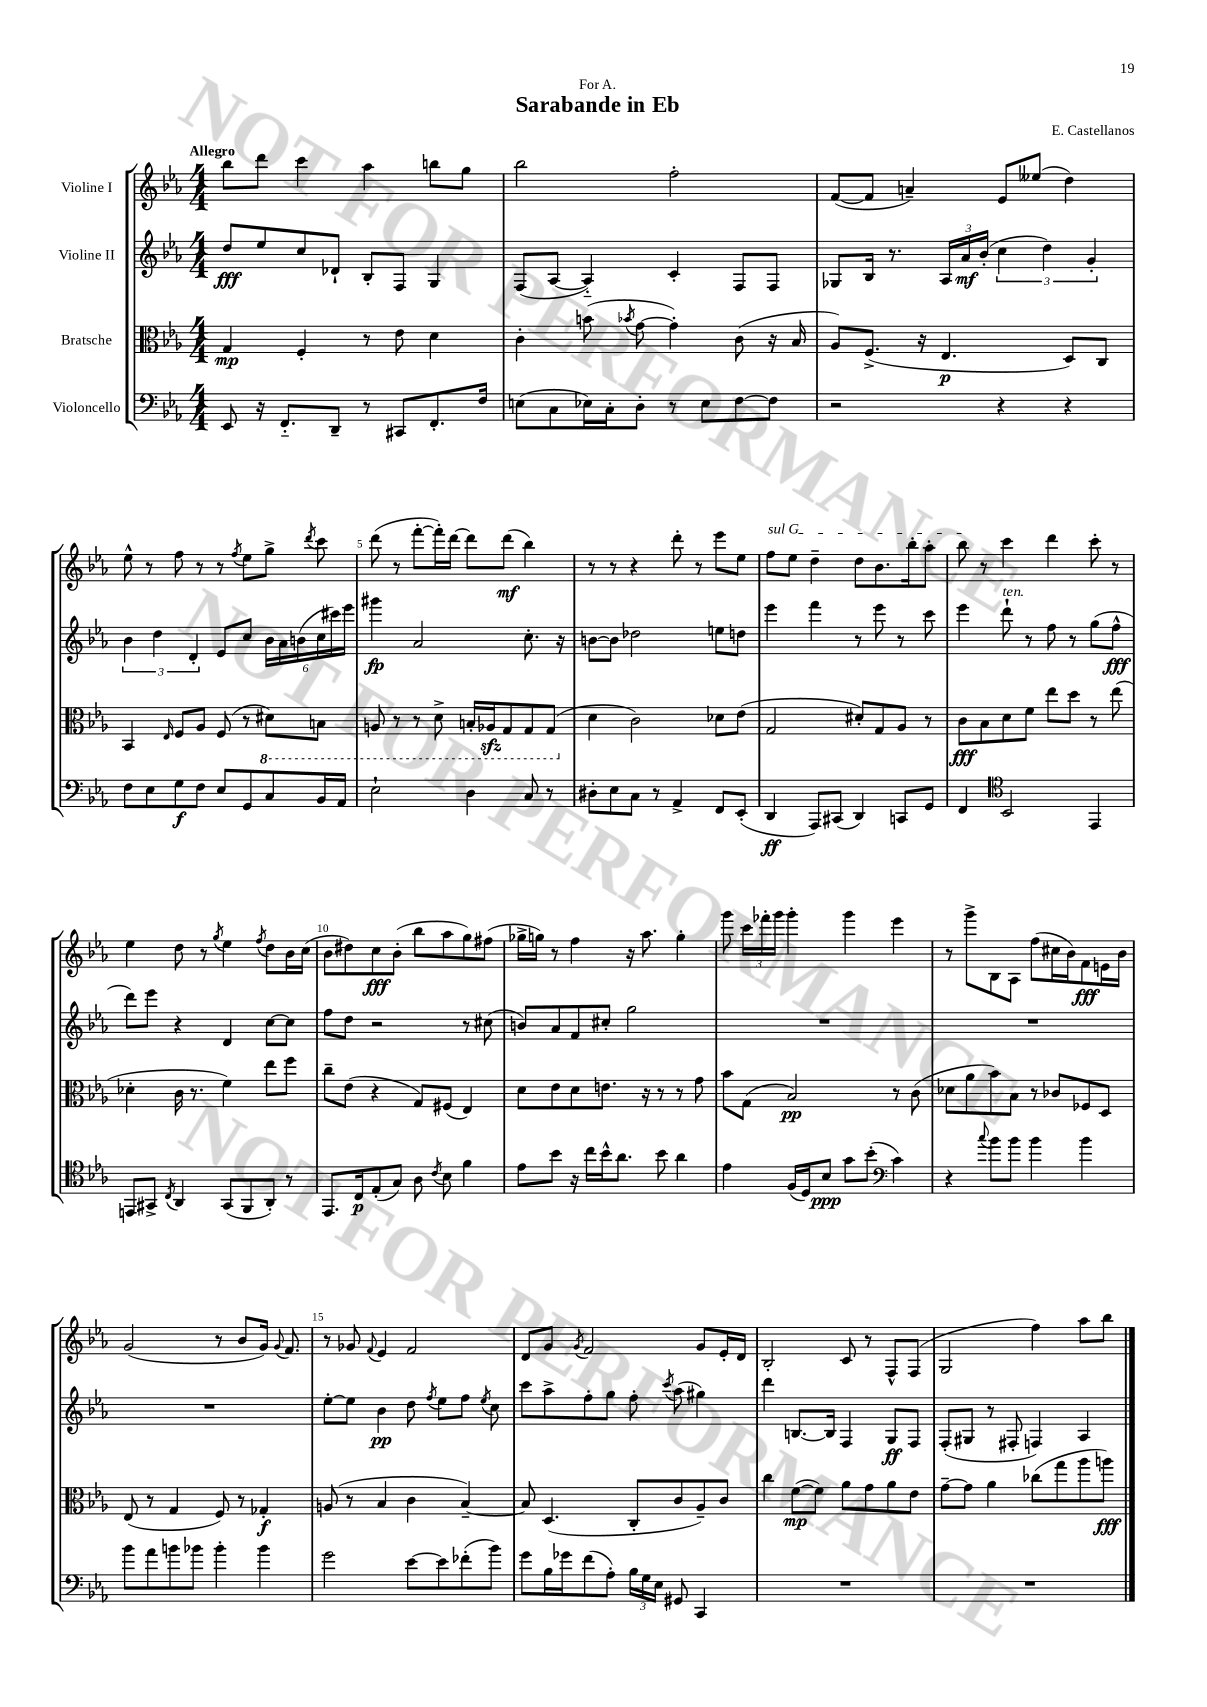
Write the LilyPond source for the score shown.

\header { title = "Sarabande in Eb" composer = "E. Castellanos" dedication = "For A." }
<<
\new StaffGroup <<
\new Staff = "s0" \with { instrumentName = "Violine I" } {
    \clef treble \key ees \major \numericTimeSignature \time 4/4 \tempo "Allegro"
    \autoBeamOff bes''8[ d'''8] c'''4 aes''4 b''8[ g''8] |
    bes''2 f''2-. |
    f'8[~( f'8] a'4--) ees'8[ eeses''8]( d''4) |
    ees''8-^ r8 f''8 r8 r8 \acciaccatura { f''8 } ees''8[ g''8]-> \acciaccatura { d'''8 } c'''8 |
    d'''8( r8 f'''8[~-. f'''16-.) d'''16]~ d'''8[ d'''8]\mf( bes''4) |
    r8 r8 r4 d'''8-. r8 ees'''8[ ees''8] |
    \once \override TextSpanner.bound-details.left.text = \markup { \italic "sul G" } f''8[\startTextSpan ees''8] d''4-- d''8[ bes'8. bes''16-. aes''8]-. |
    bes''8\stopTextSpan r8 c'''4 d'''4 c'''8-. r8 |
    ees''4 d''8 r8 \acciaccatura { g''8 } ees''4 \acciaccatura { f''8 } d''8[ bes'16 c''16]( |
    bes'8[ dis''8) c''8\fff bes'8]-.( bes''8[ aes''8 g''8) fis''8]( |
    ges''16[-> g''16]) r8 f''4 r16 aes''8. g''4-. |
    g'''8 \tuplet 3/2 { c'''16[ fes'''16-. g'''16] } g'''4-. g'''4 ees'''4 |
    r8 g'''8[-> bes8 aes8] f''8[( cis''16 bes'16) f'8\fff e'16 bes'16] |
    g'2( r8 bes'8[ g'16]) \appoggiatura { g'8 } f'8. |
    r8 ges'8 \appoggiatura { f'8 } ees'4 f'2 |
    d'8[ g'8] \acciaccatura { g'8 } f'2 g'8[ ees'16-. d'16] |
    bes2-. c'8 r8 f8[-^ f8]( |
    g2 f''4) aes''8[ bes''8] \bar "|." |
}
\new Staff = "s1" \with { instrumentName = "Violine II" } {
    \clef treble \key ees \major \numericTimeSignature \time 4/4
    \autoBeamOff d''8[\fff ees''8 c''8 des'8]-! bes8[-. f8] g4 |
    f8[( aes8]~ aes4-_) c'4-. f8[ f8] |
    ges8[ bes16] r8. \tuplet 3/2 { aes16[ aes'16\mf bes'16]-.( } \tuplet 3/2 { c''4 d''4) g'4-. } |
    \tuplet 3/2 { bes'4 d''4 d'4-. } ees'8[ c''8] \tuplet 6/4 { bes'16[ aes'16 b'16( c''16 cis'''16) ees'''16] } |
    gis'''4\fp aes'2 c''8.-. r16 |
    b'8[~ b'8] des''2 e''8[ d''8] |
    ees'''4 f'''4 r8 ees'''8 r8 c'''8 |
    ees'''4 d'''8-!^\markup { \italic "ten." } r8 f''8 r8 g''8[( f''8]-^\fff |
    d'''8[) ees'''8] r4 d'4 c''8[~ c''8] |
    f''8[ d''8] r2 r8 cis''8( |
    b'8[) aes'8 f'8 cis''8]-. g''2 |
    R1 |
    R1 |
    R1 |
    ees''8[~-. ees''8] bes'4\pp d''8 \acciaccatura { f''8 } ees''8[ f''8] \acciaccatura { ees''8 } c''8 |
    c'''8[ aes''8-> f''8-. g''8] f''8-. \acciaccatura { c'''8 } aes''8( gis''4) |
    d'''4 b8.[~ b16] f4 g8[\ff f8] |
    f8[-.( gis8] r8 fis8-. f4) aes4 \bar "|." |
}
\new Staff = "s2" \with { instrumentName = "Bratsche" } {
    \clef alto \key ees \major \numericTimeSignature \time 4/4
    \autoBeamOff g4\mp f4-. r8 ees'8 d'4 |
    c'4-. b'8( \acciaccatura { bes'8 } g'8~ g'4-.) c'8( r16 bes16 |
    aes8[) f8.]->( r16 ees4.\p d8[) c8] |
    bes,4 \grace { ees16 } f8[ aes8] f8( r8 \ottava #-1 dis8[) b,8] |
    a,8 r8 r8 d8-> b,16[-. aes,16\sfz g,8 g,8 g,8]( \ottava #0 |
    d'4 c'2) des'8[ ees'8]( |
    g2 dis'8[-.) g8 aes8] r8 |
    c'8[\fff bes8 d'8 f'8] ees''8[ d''8] r8 ees''8( |
    des'4-. c'16 r8. f'4) ees''8[ f''8] |
    c''8[-- ees'8]( r4 g8[) fis8]( ees4) |
    d'8[ ees'8 d'8 e'8.] r16 r8 r8 g'8 |
    bes'8[ g8]( bes2\pp) r8 c'8( |
    des'8[ aes'8 bes'8) bes8] r8 ces'8[ fes8 d8] |
    ees8( r8 g4 f8) r8 ges4-.\f |
    a8( r8 bes4 c'4 bes4~--) |
    bes8 d4.( c8[-. c'8 aes8--) c'8] |
    c''4 f'8[~\mp( f'8]) aes'8[ g'8 aes'8 ees'8] |
    g'8[~-- g'8] aes'4 ces''8[( g''8 aes''8 a''8]\fff) \bar "|." |
}
\new Staff = "s3" \with { instrumentName = "Violoncello" } {
    \clef bass \key ees \major \numericTimeSignature \time 4/4
    \autoBeamOff ees,8 r16 f,8.[-_ d,8]-- r8 cis,8[ f,8.-. f16] |
    e8[( c8 ees16) c16-. d8]-. r8 ees8[ f8~ f8] |
    r2 r4 r4 |
    f8[ ees8 g8\f f8] ees8[ g,8 c8 bes,16 aes,16] |
    ees2-! d4 c8 r8 |
    dis8[-. ees8 c8] r8 aes,4-> f,8[ ees,8]-.( |
    d,4\ff aes,,8[) cis,8]( d,4) c,8[ g,8] |
    f,4 \clef tenor bes,2 ees,4 |
    e,8[ gis,8]-> \acciaccatura { c8 } aes,4 gis,8[( f,8 aes,8]-.) r8 |
    ees,8.[ c16\p ees8-.( g8]) aes8 \acciaccatura { c'8 } bes8 f'4 |
    ees'8[ bes'8] r16 c''16[ bes'16-^ aes'8.] bes'8 aes'4 |
    ees'4 f16[( d16) bes8]\ppp g'8[ bes'8]-.( \clef bass c'4) |
    r4 \appoggiatura { c''8 } bes'8[ bes'8] bes'4 bes'4 |
    bes'8[ aes'8 b'8 bes'8] bes'4-. bes'4 |
    g'2 ees'8[~ ees'8 fes'8-.( bes'8]) |
    g'8[ bes16 ges'16 f'8( aes8]-.) \tuplet 3/2 { bes16[ g16 ees16] } gis,8 c,4 |
    R1 |
    R1 \bar "|." |
}
>>
>>
\layout { \context { \Score \override BarNumber.break-visibility = ##(#f #t #t) barNumberVisibility = #(every-nth-bar-number-visible 5) } }
